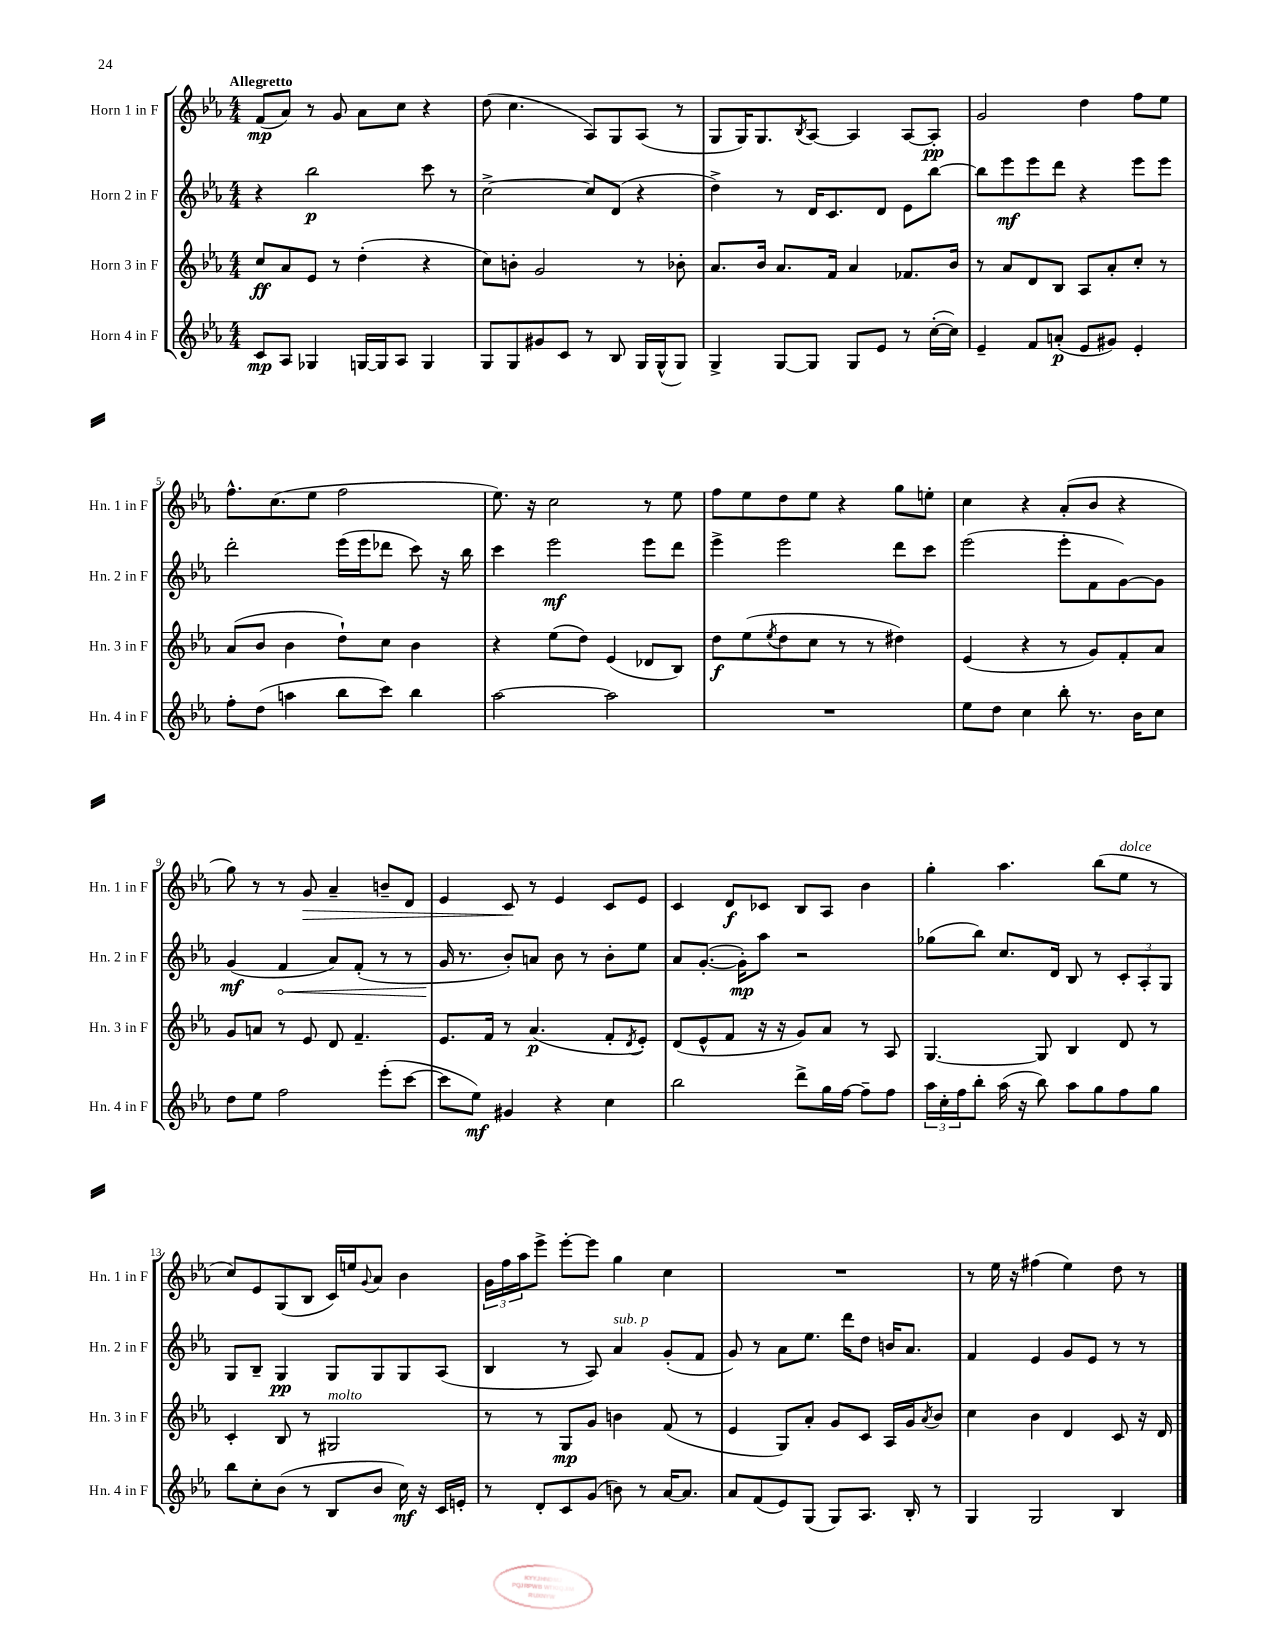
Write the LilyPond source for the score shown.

<<
\new StaffGroup <<
\new Staff = "s0" \with { instrumentName = "Horn 1 in F" shortInstrumentName = "Hn. 1 in F" } {
    \clef treble \key ees \major \numericTimeSignature \time 4/4 \tempo "Allegretto"
    f'8\mp( aes'8) r8 g'8 aes'8 c''8 r4 |
    d''8( c''4. aes8) g8 aes8( r8 |
    g8 g16) g8. \acciaccatura { bes8 } aes8~ aes4 aes8~ aes8-.\pp |
    g'2 d''4 f''8 ees''8 |
    f''8.-^ c''8.( ees''8 f''2 |
    ees''8.) r16 c''2 r8 ees''8 |
    f''8 ees''8 d''8 ees''8 r4 g''8 e''8-. |
    c''4 r4 aes'8-.( bes'8 r4 |
    g''8) r8 r8 g'8\> aes'4-- b'8-- d'8 |
    ees'4 c'8\! r8 ees'4 c'8 ees'8 |
    c'4 d'8\f ces'8 bes8 aes8 bes'4 |
    g''4-. aes''4. bes''8( ees''8^\markup { \italic "dolce" } r8 |
    c''8) ees'8 g8( bes8 c'16) e''16 \appoggiatura { g'8 } aes'8 bes'4 |
    \tuplet 3/2 { g'16 f''16 aes''16 } ees'''8-> ees'''8~-. ees'''8 g''4 c''4 |
    R1 |
    r8 ees''16 r16 fis''4( ees''4) d''8 r8 \bar "|." |
}
\new Staff = "s1" \with { instrumentName = "Horn 2 in F" shortInstrumentName = "Hn. 2 in F" } {
    \clef treble \key ees \major \numericTimeSignature \time 4/4
    r4 bes''2\p c'''8 r8 |
    c''2~-> c''8 d'8( r4 |
    d''4->) r8 d'16 c'8. d'8 ees'8 bes''8~ |
    bes''8 ees'''8\mf ees'''8 d'''8 r4 ees'''8 ees'''8 |
    d'''2-. ees'''16( ees'''16 des'''8 c'''8) r16 bes''16 |
    c'''4 ees'''2\mf ees'''8 d'''8 |
    ees'''4-> ees'''2 d'''8 c'''8 |
    ees'''2( ees'''8-. f'8 g'8~) g'8 |
    g'4\mf( \once \override Hairpin.circled-tip = ##t f'4\< aes'8) f'8-.( r8 r8 |
    g'16\! r8. bes'8-.) a'8 bes'8 r8 bes'8-. ees''8 |
    aes'8 g'8.~-.( g'16-.\mp) aes''8 r2 |
    ges''8( bes''8) c''8. d'16 bes8 r8 \tuplet 3/2 { c'8-. aes8-. g8 } |
    g8 bes8-- g4\pp g8 g8 g8 aes8( |
    bes4 r8 aes8) aes'4^\markup { \italic "sub. p" } g'8-.( f'8 |
    g'8) r8 aes'8 ees''8. d'''16 d''8 b'16 aes'8. |
    f'4 ees'4 g'8 ees'8 r8 r8 \bar "|." |
}
\new Staff = "s2" \with { instrumentName = "Horn 3 in F" shortInstrumentName = "Hn. 3 in F" } {
    \clef treble \key ees \major \numericTimeSignature \time 4/4
    c''8\ff aes'8 ees'8 r8 d''4-.( r4 |
    c''8) b'8-. g'2 r8 bes'8-. |
    aes'8. bes'16 aes'8. f'16 aes'4 fes'8. bes'16 |
    r8 aes'8 d'8 bes8 aes8 aes'8-. c''8-. r8 |
    aes'8( bes'8 bes'4 d''8-!) c''8 bes'4 |
    r4 ees''8( d''8) ees'4( des'8 bes8) |
    d''8\f ees''8( \acciaccatura { ees''8 } d''8 c''8 r8 r8 dis''4) |
    ees'4( r4 r8 g'8) f'8-. aes'8 |
    g'8 a'8 r8 ees'8 d'8 f'4.-- |
    ees'8. f'16 r8 aes'4.\p( f'8-. \acciaccatura { d'8 } ees'8-.) |
    d'8( ees'8-^ f'8 r16 r16 g'8) aes'8 r8 aes8 |
    g4.~ g8 bes4 d'8 r8 |
    c'4-. bes8 r8 gis2^\markup { \italic "molto" } |
    r8 r8 g8\mp g'8 b'4 f'8( r8 |
    ees'4 g8) aes'8-. g'8 c'8 aes16 g'16 \acciaccatura { aes'8 } bes'8 |
    c''4 bes'4 d'4 c'8 r16 d'16 \bar "|." |
}
\new Staff = "s3" \with { instrumentName = "Horn 4 in F" shortInstrumentName = "Hn. 4 in F" } {
    \clef treble \key ees \major \numericTimeSignature \time 4/4
    c'8\mp aes8 ges4 g16~ g16 aes8 g4 |
    g8 g8 gis'8 c'8 r8 bes8 g16 g16-^( g8) |
    g4-> g8~ g8 g8 ees'8 r8 c''16~-.( c''16) |
    ees'4-- f'8 a'8-.\p( ees'8 gis'8) ees'4-. |
    f''8-. d''8( a''4 bes''8 c'''8) bes''4 |
    aes''2~ aes''2 |
    R1 |
    ees''8 d''8 c''4 bes''8-. r8. bes'16 c''8 |
    d''8 ees''8 f''2 ees'''8-.( c'''8~ |
    c'''8 ees''8\mf) gis'4 r4 c''4 |
    bes''2 d'''8-> g''16 f''16~ f''8-- f''8 |
    \tuplet 3/2 { aes''16 c''16-. f''16 } bes''8-. aes''16( r16 bes''8) aes''8 g''8 f''8 g''8 |
    bes''8 c''8-. bes'8( r8 bes8 bes'8 c''16\mf) r16 c'16 e'16-. |
    r8 d'8-. c'8 g'8( b'8) r8 aes'16~ aes'8. |
    aes'8 f'8( ees'8) g8( g8) aes8. bes16-. r8 |
    g4 g2 bes4 \bar "|." |
}
>>
>>
